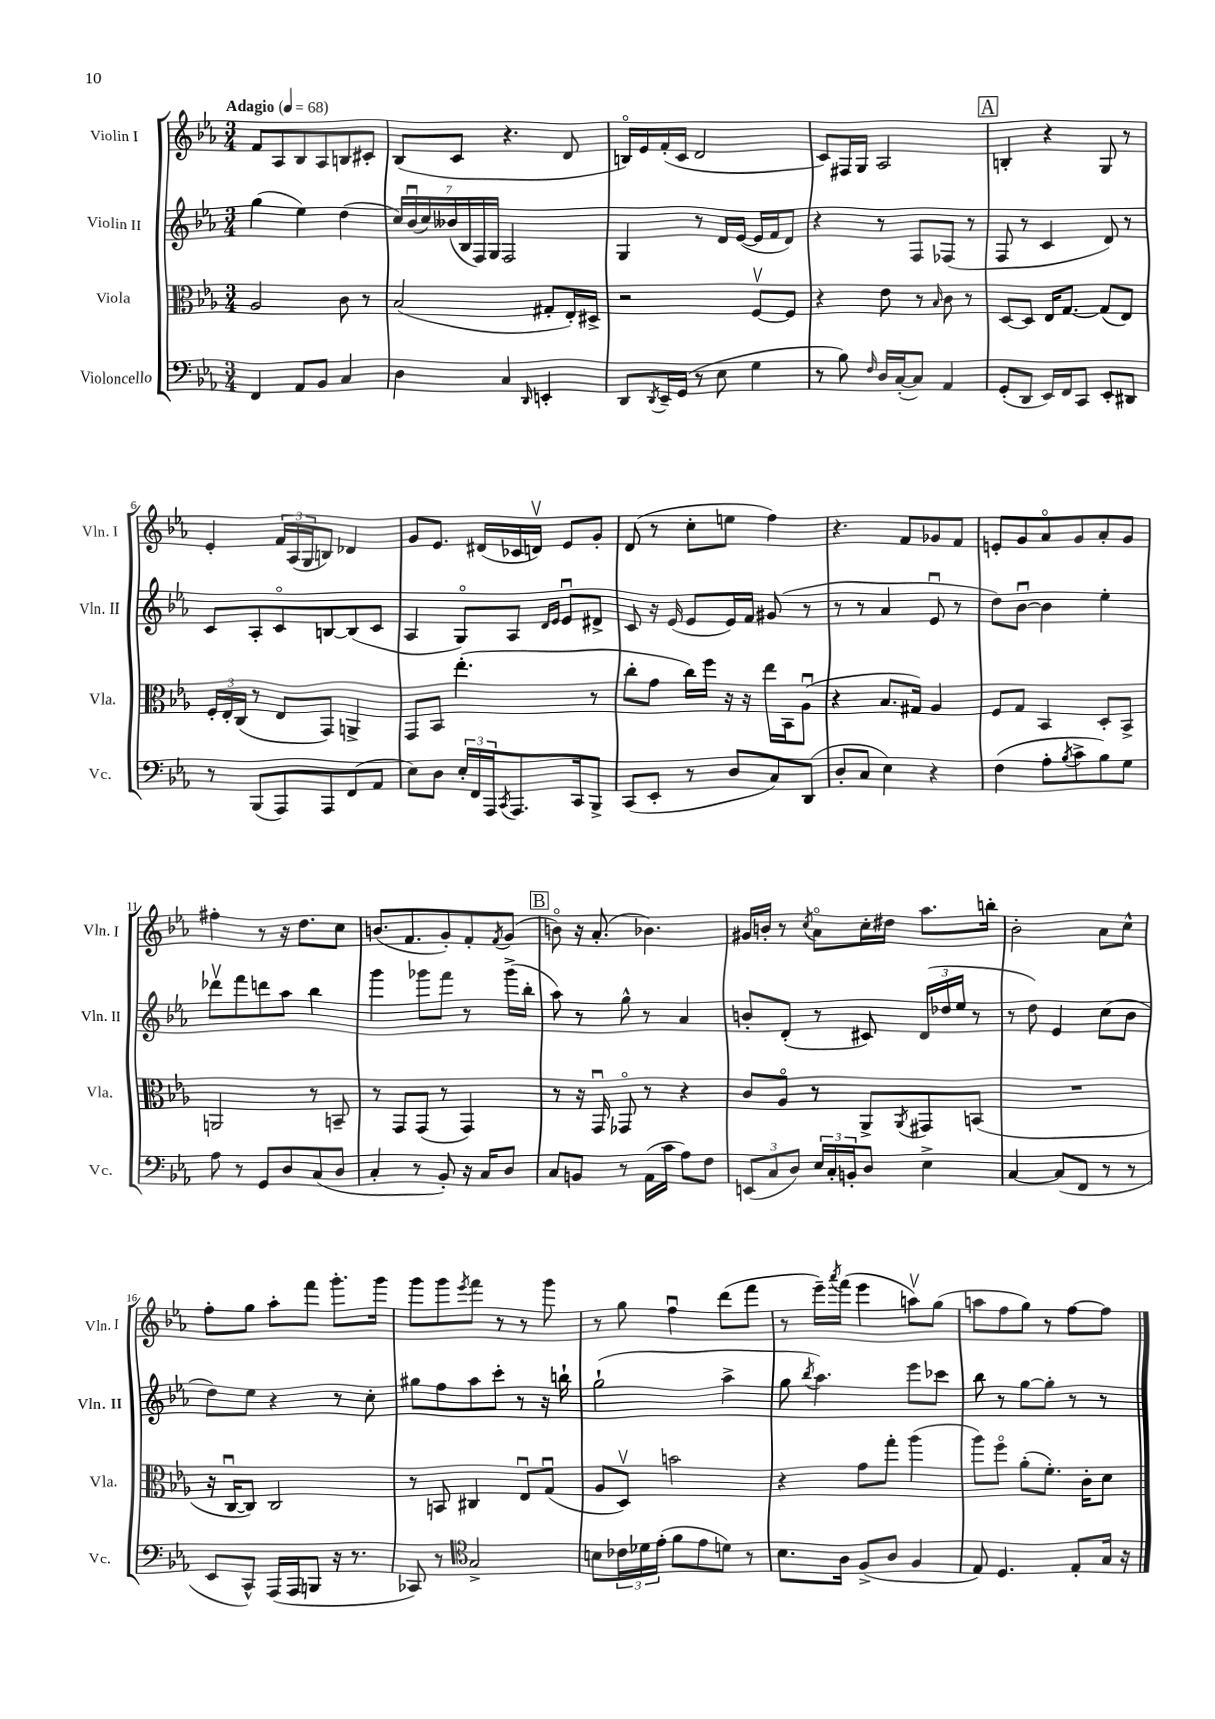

**kern	**kern	**kern	**kern
*part4	*part3	*part2	*part1
*staff4	*staff3	*staff2	*staff1
*I"Violoncello	*I"Viola	*I"Violin II	*I"Violin I
*I'Vc.	*I'Vla.	*I'Vln. II	*I'Vln. I
*clefF4	*clefC3	*clefG2	*clefG2
*k[b-e-a-]	*k[b-e-a-]	*k[b-e-a-]	*k[b-e-a-]
*M3/4	*M3/4	*M3/4	*M3/4
*MM68	*MM68	*MM68	*MM68
=1	=1	=1	=1
!	!	!	!LO:TX:a:B:t=Adagio
4FF/	2A-/	(4gg\	8f/L
.	.	.	8A-/
8AA-/L	.	4ee-\)	8B-/
8BB-/J	.	.	8A-/
4C/	8c\	(4dd\	8Bn/
.	8r	.	8c#X'/J
=2	=2	=2	=2
4D\	(2B-/	28cc/LL)	(8B-/L
.	.	(28b-u/	.
.	.	28cc/)	.
.	.	(28b--X/	.
.	.	.	8c/J
.	.	28B-/	.
.	.	28F/)	.
.	.	28G/JJ	.
4C/	.	2F/	4.r
16qqDD/	.	.	.
4EEn'/	8G#X'/L	.	.
.	16E-'/L)	.	8d/
.	16D#X^/JJ	.	.
=3	=3	=3	=3
8DD/L	2r	4G/	16Bn/LL)
.	.	.	16e-/
8qDD/	.	.	.
16EE-~/L	.	.	(16f'/
(16GG/JJ	.	.	16c/JJ
8r	.	8r	2d/
8E-\	.	16d/LL	.
.	.	([16e-/JJ	.
4G\	[8Fv/L	16e-/LL]	.
.	.	16f/J	.
.	8F/J]	8d/J)	.
=4	=4	=4	=4
8r	4r	4r	8c/L)
8B-\)	.	.	16F#X/L
.	.	.	16G/JJ
16qqF/	.	.	.
16D/LL	8e-\	8r	2A-/
([16C'/J	.	.	.
8C/J])	8r	8F/L	.
.	16qqB-/	.	.
4AA-/	8c\	(8F-X/J	.
.	8r	8r	.
!!LO:REH:place=s1:t=A
=5	=5	=5	=5
(8GG'/L	[8D/L	8F/	4Bn'/
8DD/J	8D/J]	8r	.
16EE-/LL)	16E-/KL	4c/	4r
16FF/J	[8.G/J	.	.
8CC/J	.	.	.
8EE-'/L	(8G/L]	8d/)	8G/
8DD#X/J	8E-/J)	8r	8r
!!LO:LB:g=z
=6	=6	=6	=6
8r	24F'/LL	8c/L	4e-'/
.	24E-'/	.	.
.	(24C/JJ	.	.
(8BBB-/L	8r	8A-'/	.
8AAA-/)	8E-/L	8c/	24f/LL
.	.	.	(24A-/
.	.	.	24G/J
8AAA-/	8GG/J)	[8Bn/	8Bn/J)
(8FF/	4AAn^/	(8B/]	4d-X/
8AA-/J	.	8c/J	.
=7	=7	=7	=7
8E-\L)	8GG/L	4A-/	8g/L
8D\J	8BB-/J	.	8.e-/J
24E-'/LL	(4.ee-'\	8G/L)	.
24FF/	.	.	.
.	.	.	(16d#X/LL
24AAA-/J	.	.	.
8qCC/	.	.	.
8.AAA-/	.	8A-/J	16c-X/
.	.	.	16dnv/JJ)
.	.	16qqd/LL	.
.	.	16qqe-/JJ	.
.	.	8e-u/L	8e-/L
16CC/k	.	.	.
8BBB-^/J	8r	8d#X^/J	8g'/J
=8	=8	=8	=8
(8CC/L	8cc'\L	8c/	(8d/
8EE-'/J	8g\J	16r	8r
.	.	(16e-/	.
8r	16cc\LL)	8e-/L	8cc'\L
.	16ff\JJ	.	.
8D/L	16r	16e-/L)	8een\J
.	16r	16f/JJ	.
8C/)	16ee-\LL	(8g#X/	4ff\)
.	16BB-\J	.	.
(8DD/J	(8A-u\J	8r	.
=9	=9	=9	=9
8D'/L	4r	8r	4.r
8C/J	.	8r	.
4E-\)	8.B-/L	4a-/	.
.	.	.	8f/L
.	16G#X/Jk)	.	.
4r	4A-/	8e-u/	8g-X/
.	.	8r	8f/J
=10	=10	=10	=10
(4F\	8F/L	8dd\L)	8en'/L
.	8G/J	[8b-u\J	8g/
8A-'\L	4BB-/	4b-\]	8a-/
8qB-/	.	.	.
8c^\	.	.	8g/
8B-\)	8D'/L	4ee-'\	8a-'/
8G\J	8BB-^/J	.	8g/J
!!LO:LB:g=z
=11	=11	=11	=11
8A-\	2AAn/	8ddd-Xv\L	4ff#X'\
8r	.	8fff\	.
8GG/L	.	8dddn\	8r
8D/	.	8aa-\J	16r
.	.	.	8.dd\L
(8C/	8r	4bb-\	.
8D/J	8BBn~/	.	8cc\J
=12	=12	=12	=12
4C'/	8r	4ggg\	(8.bn/L
.	8GG/L	.	.
.	.	.	8.f/
8r	(8GG/J	8ggg-X\L	.
8BB-'/)	8r	8fff\J	8g'/)
16r	4GG/)	8r	8f'/
16C/KL	.	.	.
.	.	.	8qf/
8D/J	.	(16ggg-^\LL	(8g/J
.	.	16bb-'\JJ	.
!!LO:REH:place=s1:t=B
=13	=13	=13	=13
8C/L	8r	8aa-\)	8bn\)
8BBn/J	16r	8r	16r
.	16GGu/	.	(8.a-'/
8r	8GG-X/	8gg^^\	.
(16AA-\LL	8r	8r	4.b-X\)
16c\JJ	.	.	.
8A-\L)	4r	4a-/	.
8F\J	.	.	.
=14	=14	=14	=14
(12EEn/L	8c/L	8bn'/L	16g#X/LL
.	.	.	16bn'/JJ
12C/	.	.	.
.	8A-/J	(8d'/J	8r
12D/J)	.	.	.
.	.	.	8qcc/
24E-/LL	8r	8r	8a-\L
24C'/	.	.	.
24BBn'/J	.	.	.
8D/J	8AA-^/L	8c#X/)	16cc'\L
.	.	.	16dd#X\JJ
.	8qAA-/	.	.
4E-^\	8GG#X/	(24d/LL	8.aa-\L
.	.	24dd-X/	.
.	.	24ee-/JJ	.
.	(8BBn/J	8r	.
.	.	.	16bbn'\Jk
=15	=15	=15	=15
[4C/	2.r	8r	2b-'\
.	.	8dd\)	.
(8C/L]	.	4e-/	.
8FF/J	.	.	.
8r	.	(8cc\L	8a-\L
8r	.	8b-\J	8cc^^\J
!!LO:LB:g=z
=16	=16	=16	=16
8EE-/L	16r	8dd\L)	8ff'\L
.	[16Cu/KL	.	.
8CC^^/J)	8C/J])	8ee-\J	8gg\J
(16AAA-/LL	2C/	4r	8aa-'\L
16AAA-/J	.	.	.
8BBBn/J	.	.	8fff\J
16r	.	8r	8.ggg'\L
8.r	.	.	.
.	.	8cc'\	.
.	.	.	16ggg\Jk
=17	=17	=17	=17
8CC-X/)	8r	8gg#X\L	8ggg\L
8r	8BBn/	8ff\	8ggg\
*clefC4	*	*	*
.	.	.	8qeee-/
2G^/	4C#X/	8aa-\	8fff\J
.	.	8ccc'\J	8r
.	8E-u/L	8r	8r
.	(8Gu/J	16r	8ggg\
.	.	16bbn`\	.
=18	=18	=18	=18
8Bn\L	8A-/L	(2gg`\	8r
24c-X\L	8Dv/J)	.	8gg\
24d-X\	.	.	.
(24e-'\JJ	.	.	.
8f\L	2bn\	.	4ffu\
8e-\	.	.	.
8dn\J)	.	4aa-^\	(8ddd\L
8r	.	.	8fff\J
=19	=19	=19	=19
8.B-\L	4r	8gg\	8r
.	.	8qbb-/	.
.	.	4.aa-\)	16eee-~\LL)
.	.	.	8qaaa-/
16A-\Jk	.	.	(16fff\JJ
(8F^/L	8g\L	.	4eee-\
8A-/J	8gg'\J	.	.
4F/	(4aa-\	8eee-\L	8aanv\L)
.	.	8ccc-X\J	(8gg\J
=20	=20	=20	=20
8E-/)	8aa-\L)	8bb-\	8aan\L
4.D/	8ff\J	8r	8ff\
.	(8a-'\L	[8gg\L	8gg\J)
.	8.f'\J)	8gg'\J]	8r
8E-'/L	.	8r	[8ff\L
.	16c'\KL	.	.
16G/Jk	8d\J	8r	8ff\J]
16r	.	.	.
==	==	==	==
*-	*-	*-	*-
